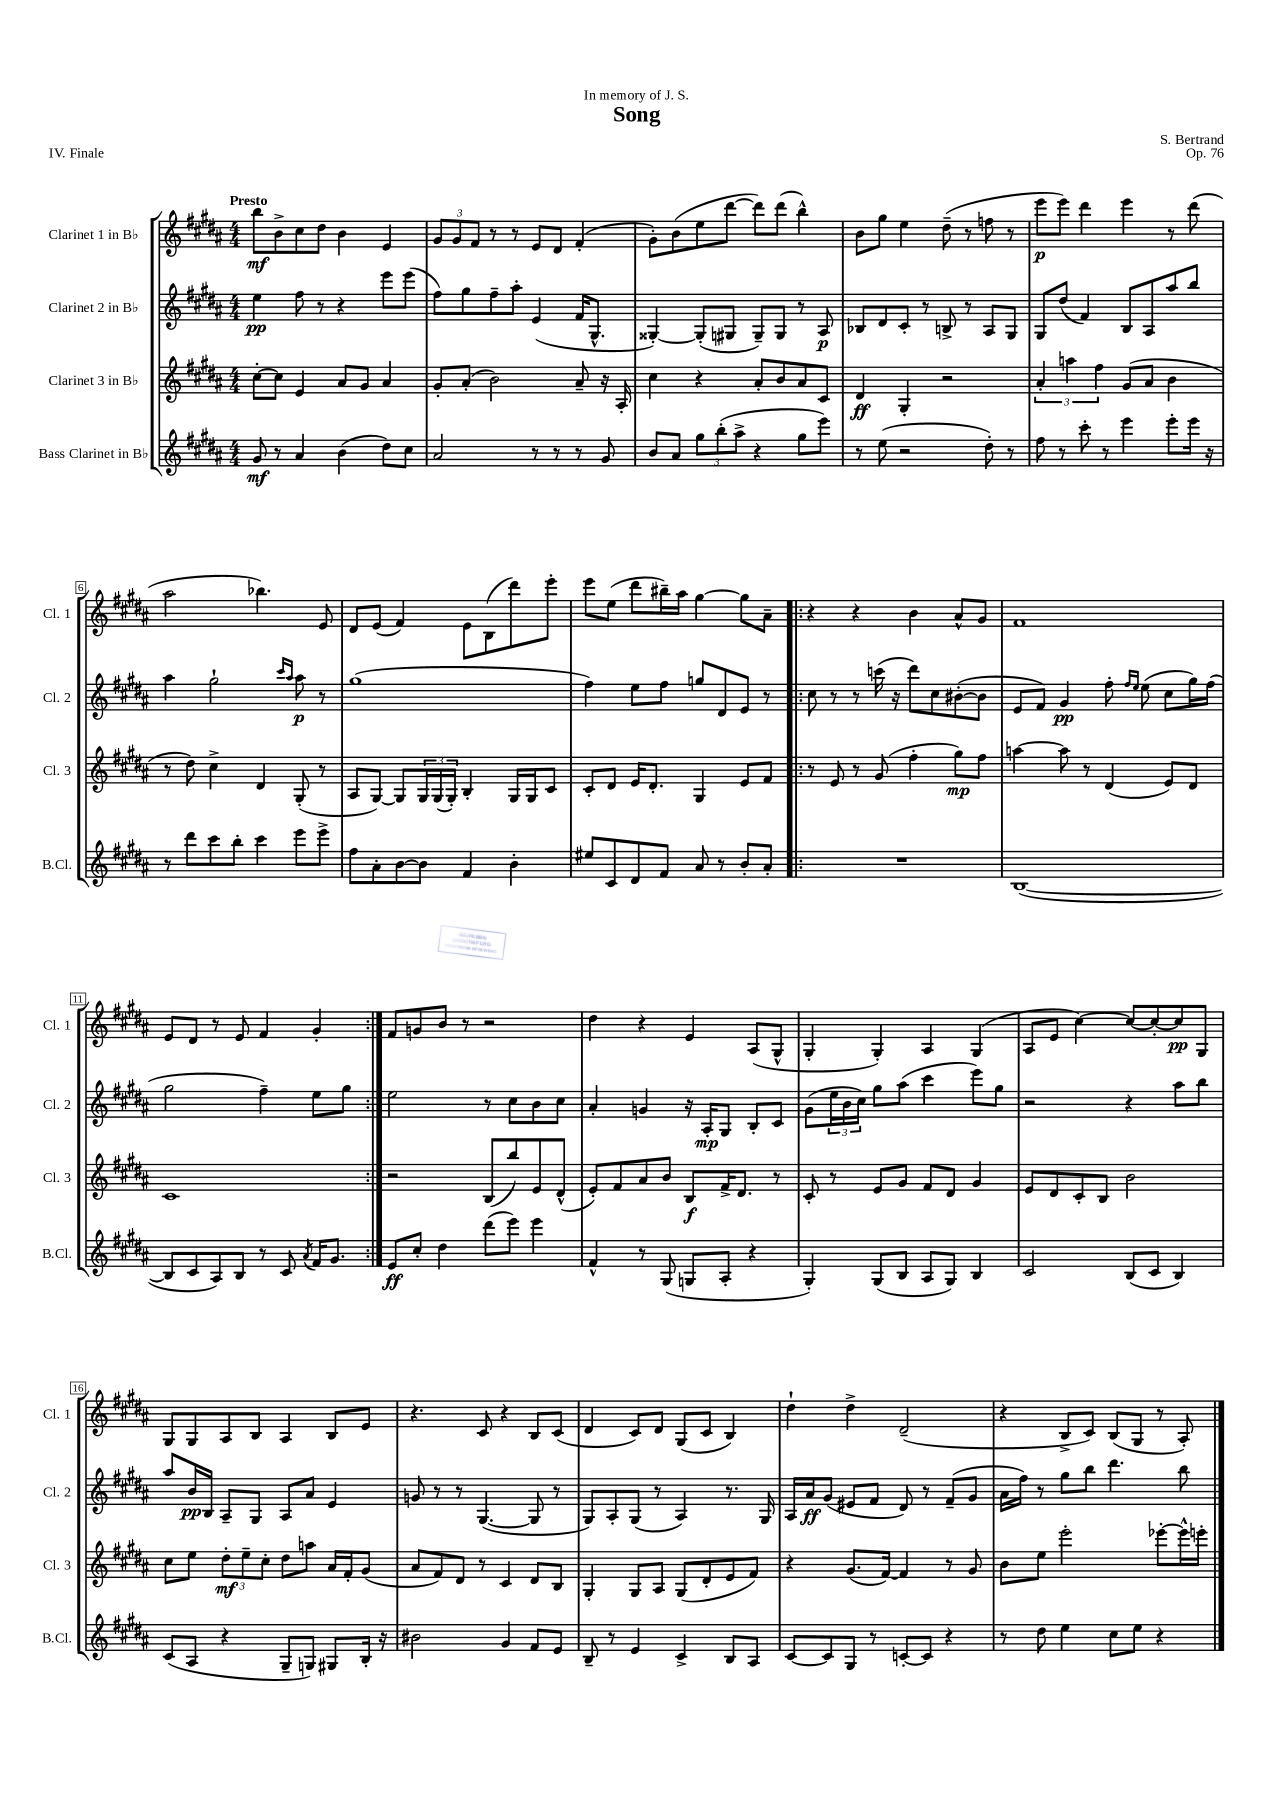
\header { title = "Song" composer = "S. Bertrand" dedication = "In memory of J. S." opus = "Op. 76" piece = "IV. Finale" }
<<
\new StaffGroup <<
\new Staff = "s0" \with { instrumentName = "Clarinet 1 in Bb" shortInstrumentName = "Cl. 1" } {
    \clef treble \key b \major \numericTimeSignature \time 4/4 \tempo "Presto"
    b''8\mf b'8-> cis''8 dis''8 b'4 e'4 |
    \tuplet 3/2 { gis'8 gis'8 fis'8 } r8 r8 e'8 dis'8 fis'4-.( |
    gis'8-.) b'8( e''8 dis'''8~ dis'''8) dis'''8( b''4-^) |
    b'8 gis''8 e''4 dis''8--( r8 f''8 r8 |
    e'''8\p e'''8) dis'''4 e'''4 r8 dis'''8( |
    ais''2 bes''4.) e'8 |
    dis'8 e'8( fis'4) e'8 b8( dis'''8) e'''8-. |
    e'''8 e''8( dis'''8 bis''16--) ais''16 gis''4~ gis''8 ais'8-- |
    \repeat volta 2 { r4 r4 b'4 ais'8-^ gis'8 |
    fis'1 |
    e'8 dis'8 r8 e'8 fis'4 gis'4-. | }
    fis'8 g'8 b'8 r8 r2 |
    dis''4 r4 e'4 ais8( gis8-^ |
    gis4-. gis4-.) ais4 gis4( |
    ais8 e'8 cis''4~) cis''8~ cis''8~-. cis''8\pp gis8 |
    gis8 gis8 ais8 b8 ais4 b8 e'8 |
    r4. cis'8 r4 b8 cis'8( |
    dis'4 cis'8) dis'8 gis8( cis'8 b4) |
    dis''4-! dis''4-> dis'2--( |
    r4 b8-> cis'8) b8( gis8 r8 ais8-.) \bar "|." |
}
\new Staff = "s1" \with { instrumentName = "Clarinet 2 in Bb" shortInstrumentName = "Cl. 2" } {
    \clef treble \key b \major \numericTimeSignature \time 4/4
    e''4\pp fis''8 r8 r4 e'''8 e'''8( |
    fis''8) gis''8 fis''8-- ais''8-. e'4( fis'16 gis8.-^ |
    gisis4~-.) gisis8-.( gis8 gis8--) gis8 r8 ais8\p |
    bes8 dis'8 cis'8-. r8 b8-> r8 ais8 gis8 |
    gis8 dis''8( fis'4) b8 ais8 ais''8 b''8 |
    ais''4 gis''2-! \grace { cis'''16 ais''16 } ais''8\p r8 |
    gis''1( |
    fis''4) e''8 fis''8 g''8 dis'8 e'8 r8 |
    \repeat volta 2 { cis''8 r8 r8 c'''16( r16 dis'''8) cis''8 bis'8~-.( bis'8 |
    e'8 fis'8) gis'4\pp fis''8-. \grace { fis''16 e''16 } e''8( cis''8 gis''16) fis''16( |
    gis''2 fis''4--) e''8 gis''8 | }
    e''2 r8 cis''8 b'8 cis''8 |
    ais'4-. g'4 r16 ais16-.\mp gis8 b8-. cis'8 |
    gis'8( \tuplet 3/2 { e''16 b'16 cis''16) } gis''8 ais''8( cis'''4 e'''8) gis''8 |
    r2 r4 ais''8 b''8 |
    ais''8 b'16\pp b16 ais8-- gis8 ais8 ais'8 e'4 |
    g'8 r8 r8 gis4.~( gis8 r8 |
    gis8) ais8-. gis8( r8 ais4) r8. gis16 |
    ais16 ais'16\ff gis'8( eis'8 fis'8 dis'8) r8 fis'8--( gis'8 |
    ais'16 fis''16) r8 gis''8 b''8 dis'''4. b''8 \bar "|." |
}
\new Staff = "s2" \with { instrumentName = "Clarinet 3 in Bb" shortInstrumentName = "Cl. 3" } {
    \clef treble \key b \major \numericTimeSignature \time 4/4
    cis''8~-. cis''8 e'4 ais'8 gis'8 ais'4 |
    gis'8-. ais'8-.( b'2) ais'8-- r16 ais16-. |
    cis''4 r4 ais'8-. b'8 ais'8 cis'8 |
    dis'4\ff gis4-. r2 |
    \tuplet 3/2 { ais'4-. a''4 fis''4 } gis'8( ais'8 b'4 |
    r8 dis''8) cis''4-> dis'4 gis8-.( r8 |
    ais8 gis8~) gis8 \tuplet 3/2 { gis16 gis16( gis16-.) } b4-. gis16 gis16 cis'8 |
    cis'8-. dis'8 e'16 dis'8.-. gis4 e'8 fis'8 |
    \repeat volta 2 { r8 e'8 r8 gis'8( fis''4-. gis''8\mp) fis''8 |
    a''4~ a''8 r8 dis'4( e'8) dis'8 |
    cis'1 | }
    r2 b8( b''8) e'8 dis'8-^( |
    e'8-.) fis'8 ais'8 b'8 b8\f fis'16-> dis'8. r8 |
    cis'8-. r8 e'8 gis'8 fis'8 dis'8 gis'4 |
    e'8 dis'8 cis'8-. b8 b'2 |
    cis''8 e''8 \tuplet 3/2 { dis''8-.\mf e''8-- cis''8-. } dis''8 a''8 ais'16 fis'16-. gis'8( |
    ais'8 fis'8) dis'8 r8 cis'4 dis'8 b8 |
    gis4-. gis8 ais8 gis8( dis'8-. e'8 fis'8) |
    r4 gis'8.( fis'16~) fis'4 r8 gis'8 |
    b'8 e''8 e'''2-. ees'''8~-. ees'''16-^ e'''16-. \bar "|." |
}
\new Staff = "s3" \with { instrumentName = "Bass Clarinet in Bb" shortInstrumentName = "B.Cl." } {
    \clef treble \key b \major \numericTimeSignature \time 4/4
    gis'8\mf r8 ais'4 b'4( dis''8) cis''8 |
    ais'2 r8 r8 r8 gis'8 |
    b'8 ais'8 \tuplet 3/2 { gis''8 b''8-.( ais''8-> } r4 gis''8 e'''8) |
    r8 e''8( r2 dis''8-.) r8 |
    fis''8 r8 cis'''8-. r8 e'''4 e'''8-. e'''16 r16 |
    r8 dis'''8 cis'''8 b''8-. cis'''4 e'''8 e'''8-> |
    fis''8 ais'8-. b'8~ b'8 fis'4 b'4-. |
    eis''8 cis'8 dis'8 fis'8 ais'8 r8 b'8-. ais'8-. |
    \repeat volta 2 { R1 |
    b1~( |
    b8 cis'8 ais8) b8 r8 cis'8 \acciaccatura { ais'8 } fis'16 gis'8. | }
    e'8\ff cis''8-. dis''4 dis'''8( e'''8) e'''4 |
    fis'4-^ r8 gis8( g8 ais8-. r4 |
    gis4-.) gis8( b8 ais8 gis8) b4 |
    cis'2 b8( cis'8 b4) |
    cis'8( ais8 r4 gis8-- g8) gis8 b16-. r16 |
    bis'2 gis'4 fis'8 e'8 |
    b8-- r8 e'4 cis'4-> b8 ais8 |
    cis'8~ cis'8 gis8 r8 c'8~-. c'8 r4 |
    r8 dis''8 e''4 cis''8 e''8 r4 \bar "|." |
}
>>
>>
\layout { \context { \Score \override BarNumber.stencil = #(make-stencil-boxer 0.1 0.3 ly:text-interface::print) } }
